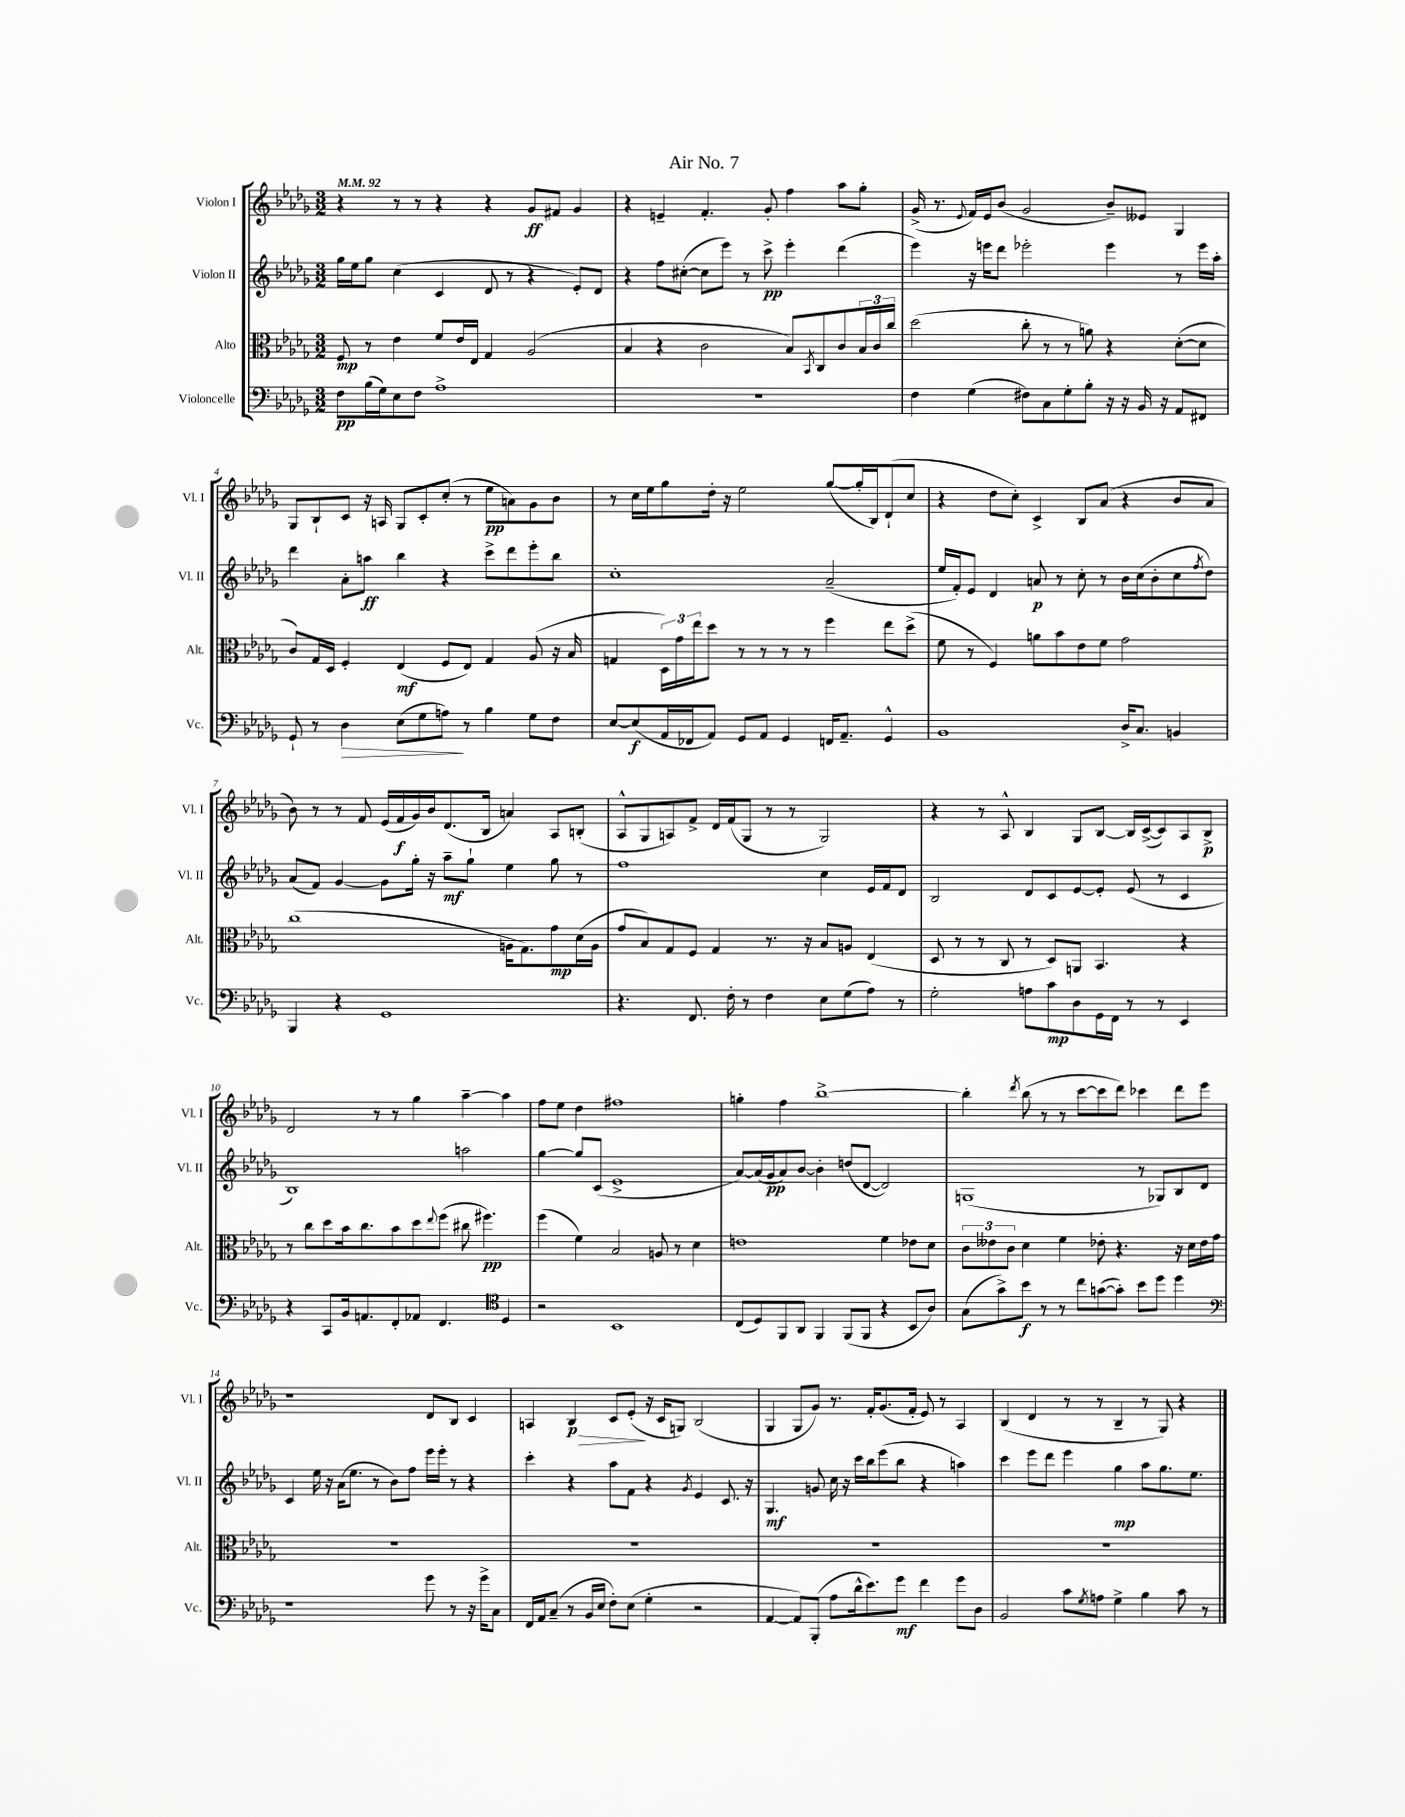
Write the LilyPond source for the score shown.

\header { title = "Air No. 7" }
<<
\new StaffGroup <<
\new Staff = "s0" \with { instrumentName = "Violon I" shortInstrumentName = "Vl. I" } {
    \clef treble \key des \major \numericTimeSignature \time 3/2 \tempo 4 = 92
    r4 r8 r8 r4 r4 ges'8\ff fis'8 ges'4 |
    r4 e'4-- f'4.-. ges'8-. f''4 aes''8 ges''8-. |
    ges'16->( r8. \appoggiatura { ees'8 } f'16) ees'16 bes'8( ges'2 bes'8--) eeses'8 ges4 |
    ges8 bes8-! c'8 r16 a16 ges8 c'8-. c''8-.( r8 ees''8\pp a'8) ges'8 bes'8 |
    r8 c''16 ees''16 ges''8 des''16-. r16 ees''2 ges''8~( ges''16-. bes16) des'8-!( c''8 |
    r4 des''8 c''8-.) c'4-> bes8 aes'8( r4 bes'8 aes'8 |
    bes'8) r8 r8 f'8 ees'16( f'16\f ges'16) bes'16 des'8.( bes16 a'4) aes8 b8-.( |
    aes8-^ ges8 a8) f'8-> des'16 f'16( ges8 r8 r8 ges2) |
    r4 r8 aes8-^ bes4 ges8 bes8~ bes16 c'16~->( c'8) aes8 bes8->\p |
    des'2 r8 r8 ges''4 aes''4~-- aes''4 |
    f''8 ees''8 des''4 fis''1 |
    g''4-. f''4 bes''1~-> |
    bes''4-. \acciaccatura { des'''8 } bes''8( r8 r8 c'''8~ c'''8 des'''8) ces'''4 des'''8 ees'''8 |
    r1 des'8 bes8 c'4 |
    a4 bes4\p\> c'8 ees'8-.\!( r16 c'16 g8) bes2( |
    ges4 ges8 ges'8) r8. f'16-. ges'8.( f'16-. ees'8) r8 aes4 |
    bes4( des'4 r8 r8 bes4-- r8 ges8) r4 \bar "|." |
}
\new Staff = "s1" \with { instrumentName = "Violon II" shortInstrumentName = "Vl. II" } {
    \clef treble \key des \major \numericTimeSignature \time 3/2
    ges''16 ees''16 ges''8 c''4( c'4 des'8 r8 r4 ees'8-.) des'8 |
    r4 f''8 cis''8~-.( cis''8 ees'''8) r8 c'''8->\pp ees'''4-. des'''4( |
    ees'''4) r16 e'''16 des'''8 ees'''2-. ees'''4 r8 ees'''16 aes''16-. |
    des'''4 aes'8-. a''8\ff bes''4 r4 c'''8-> des'''8 ees'''8-. bes''8 |
    c''1-. aes'2--( |
    ees''16 f'16-.) ees'8 des'4 a'8\p r8 c''8-. r8 bes'16 c''16( bes'8-. c''8 \acciaccatura { f''8 } des''8) |
    aes'8( f'8) ges'4~ ges'8 ges''16-. r16 aes''8--\mf ges''8-! ees''4 ges''8 r8 |
    f''1 c''4 ees'16 f'16 des'8 |
    bes2 des'8 c'8 ees'8~ ees'8-. ees'8( r8 c'4 |
    bes1) a''2 |
    ges''4~ ges''8 c'8( ees'1-> |
    aes'8~) aes'16( ges'16\pp aes'8) bes'8~ bes'4-. d''8( des'8~ des'2) |
    g1( r8 ges8) bes8 des'8 |
    c'4 ees''16 r16 aes'16( ees''8. r8 bes'8) f''8 ees'''16 ees'''16-. r8 r4 |
    c'''4-. r4 aes''8 f'8 r4 \acciaccatura { ges'8 } ees'4 c'8. r16 |
    ges4.\mf g'8 c''16 r16 c'''16 bes''16 ees'''8( bes''8 r4 a''4) |
    c'''4 ees'''8 des'''8 ees'''4 ges''4\mp aes''8 ges''8. ees''8. \bar "|." |
}
\new Staff = "s2" \with { instrumentName = "Alto" shortInstrumentName = "Alt." } {
    \clef alto \key des \major \numericTimeSignature \time 3/2
    f8\mp r8 ees'4 f'8 ees'16 ees16 ges4 aes2( |
    bes4 r4 c'2 bes8) \acciaccatura { bes,8 } c8 c'8 \tuplet 3/2 { bes16 c'16 c''16 } |
    des''2( c''8-. r8 r8 a'8) r4 des'8~-.( des'8 |
    c'8) ges16 des16 f4-. ees4\mf( f8 ees8) ges4 aes8( r16 bes16 |
    g4 \tuplet 3/2 { des16) ges'16 ees''16 } des''8 r8 r8 r8 r8 f''4 ees''8 des''8->( |
    f'8 r8 f4) a'8 bes'8 ees'8 f'8 ges'2 |
    c''1( a16 ges8.) ges'8\mp des'16( a16 |
    ges'8 bes8) ges8 f8 ges4 r8. r16 bes8 a8 ees4( |
    des8 r8 r8 c8 r8 des8) a,8 bes,4. r4 |
    r8 c''8 des''8 bes'16 c''8. bes'8 des''8 \appoggiatura { ees''8 } f''8( cis''8 fis''4.\pp) |
    f''4( f'4) bes2 a8 r8 des'4 |
    e'1 f'4 ees'8 des'8 |
    \tuplet 3/2 { c'8 eeses'8 c'8 } des'4 f'4 ees'8-. r4. r16 des'16 ees'16 ges'16 |
    R1. |
    R1. |
    R1. |
    R1. \bar "|." |
}
\new Staff = "s3" \with { instrumentName = "Violoncelle" shortInstrumentName = "Vc." } {
    \clef bass \key des \major \numericTimeSignature \time 3/2
    f8\pp bes16( ges16) ees8 f8 aes1-> |
    R1. |
    f4 ges4( fis8) c8 ges8-. bes8-. r16 r16 bes,16 r16 aes,8 fis,8 |
    ges,8-! r8 des4\> ees8( ges8 a8\!) r8 bes4 ges8 f8 |
    ees8~ ees8\f( aes,16 fes,16 aes,8) ges,8 aes,8 ges,4 f,16 aes,8.-- ges,4-^ |
    bes,1 des16-> c8. b,4 |
    bes,,4 r4 ges,1 |
    r4. f,8. f16-. r8 f4 ees8 ges8( aes8) r8 |
    ges2-. a8 c'8\mp des8 ges,16 f,16 r8 r8 ees,4 |
    r4 c,8 bes,16 a,8. f,8-. aes,8 f,4. \clef tenor des4 |
    r2 bes,1 |
    c8( des8) f,8 aes,8 f,4 f,8( f,8 r4 bes,8 aes8) |
    ges8( ges'8->) bes'8\f r8 r8 c''8 g'8~( g'8-.) bes'8 des''8 des''4 |
    \clef bass r1 ges'8 r8 r16 ges'16-> c8 |
    f,16 aes,16 c8--( r8 bes,16 ees16 f8-.) ees8( ges4-. r2 |
    aes,4~ aes,8) bes,,8-.( aes8 des'16-^ ees'8.) ges'8\mf f'4 ges'8 des8 |
    bes,2 c'8 \acciaccatura { ges8 } a8 ges4-> bes4 c'8 r8 \bar "|." |
}
>>
>>
